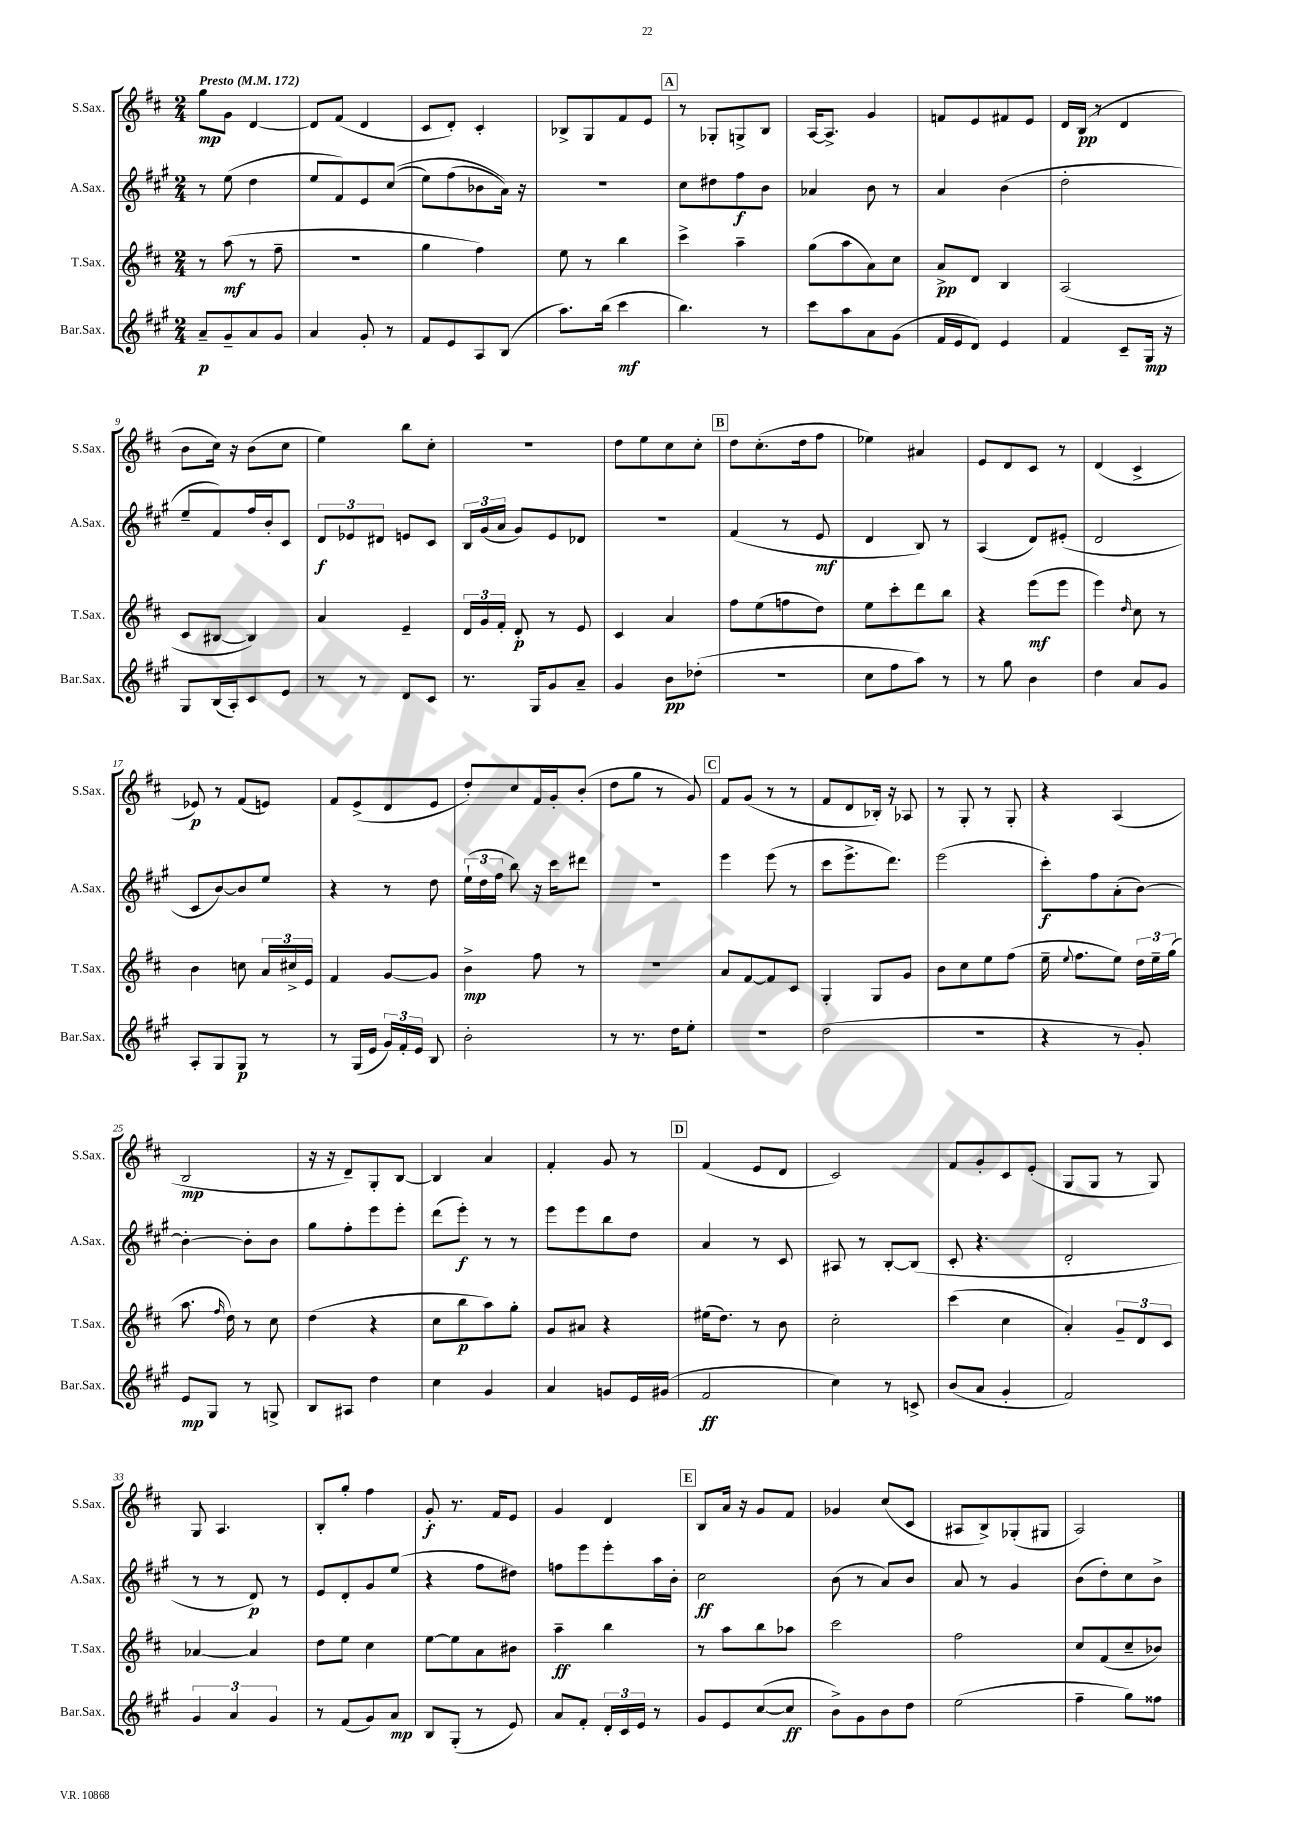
<<
\new StaffGroup <<
\new Staff = "s0" \with { instrumentName = "S.Sax." shortInstrumentName = "S.Sax." } {
    \clef treble \key d \major \numericTimeSignature \time 2/4 \tempo "Presto" 4 = 172
    \autoBeamOff g''8[\mp g'8] d'4~ |
    d'8[ fis'8]( d'4 |
    cis'8[ d'8]-.) cis'4-. |
    bes8[-> g8 fis'8 e'8] |
    \mark \markup { \box "A" } r8 ges8[-. g8-> b8] |
    a16[~ a8.]-> g'4 |
    f'8[ e'8 fis'8 e'8] |
    d'16[ b16]\pp( r8 d'4 |
    b'8[ cis''16]) r16 b'8[( cis''8] |
    e''4) b''8[ cis''8]-. |
    R2 |
    d''8[ e''8 cis''8 cis''8]-. |
    \mark \markup { \box "B" } d''8[ cis''8.-.( d''16 fis''8] |
    ees''4) ais'4 |
    e'8[ d'8 cis'8] r8 |
    d'4( cis'4-> |
    ees'8\p) r8 fis'8[( e'8]) |
    fis'8[ e'8->( d'8 e'8] |
    d''8[-.) cis''8 fis'16 g'16-. b'8]-.( |
    d''8[ g''8] r8 g'8) |
    \mark \markup { \box "C" } fis'8[ g'8]( r8 r8 |
    fis'8[ d'8 bes16]-.) r16 aes8 |
    r8 g8-. r8 g8-. |
    r4 a4( |
    b2\mp |
    r16 r16 d'8[--) g8-. b8]~ |
    b4 a'4 |
    fis'4-. g'8 r8 |
    \mark \markup { \box "D" } fis'4( e'8[ d'8] |
    cis'2) |
    fis'8[ g'8-. cis'8 e'8]-.( |
    g8[ g8] r8 g8) |
    g8 a4. |
    b8[-. g''8]-. fis''4 |
    g'8-.\f r8. fis'16[ e'8] |
    g'4 d'4 |
    \mark \markup { \box "E" } b8[ a'16] r16 g'8[ fis'8] |
    ges'4 cis''8[( cis'8] |
    ais8[ b8->) ges8-.( gis8] |
    a2) \bar "|." |
}
\new Staff = "s1" \with { instrumentName = "A.Sax." shortInstrumentName = "A.Sax." } {
    \clef treble \key a \major \numericTimeSignature \time 2/4
    \autoBeamOff r8 e''8( d''4 |
    e''8[ fis'8) e'8 cis''8](\( |
    e''8[) fis''8( bes'8 a'16])\) r16 |
    r2 |
    \mark \markup { \box "A" } cis''8[ dis''8 fis''8\f b'8] |
    aes'4 b'8 r8 |
    a'4 b'4( |
    d''2-. |
    e''8[-- fis'8) fis''16 b'16-. cis'8] |
    \tuplet 3/2 { d'8[\f ees'8 dis'8] } e'8[ cis'8] |
    \tuplet 3/2 { b16[ gis'16( a'16] } gis'8[) e'8 des'8] |
    r2 |
    \mark \markup { \box "B" } fis'4( r8 e'8\mf |
    d'4 b8) r8 |
    a4( d'8[) eis'8]-.( |
    d'2 |
    cis'8[ b'8~) b'8 e''8] |
    r4 r8 d''8 |
    \tuplet 3/2 { e''16[-!( d''16 fis''16] } b''8) r16 cis'''16[ dis'''8] |
    R2 |
    \mark \markup { \box "C" } e'''4 e'''8( r8 |
    cis'''8[ e'''8.-> d'''8.]) |
    e'''2( |
    cis'''8[-.\f) fis''8 a'8-.( b'8]~) |
    b'4~-. b'8[-. b'8] |
    gis''8[ fis''8-. e'''8 e'''8]-. |
    d'''8[( e'''8]-.\f) r8 r8 |
    e'''8[ e'''8 b''8 d''8] |
    \mark \markup { \box "D" } a'4 r8 cis'8 |
    ais8 r8 b8[~-. b8]( |
    cis'8-. r4. |
    d'2-. |
    r8 r8 d'8\p) r8 |
    e'8[ d'8-. gis'8 e''8]( |
    r4 fis''8[ dis''8]) |
    f''8[ e'''8 e'''8-. a''16 b'16]-. |
    \mark \markup { \box "E" } cis''2\ff |
    b'8( r8 a'8[) b'8] |
    a'8 r8 gis'4 |
    b'8[( d''8-.) cis''8 b'8]-> \bar "|." |
}
\new Staff = "s2" \with { instrumentName = "T.Sax." shortInstrumentName = "T.Sax." } {
    \clef treble \key d \major \numericTimeSignature \time 2/4
    \autoBeamOff r8 a''8\mf( r8 fis''8-- |
    R2 |
    g''4 fis''4) |
    e''8 r8 b''4 |
    \mark \markup { \box "A" } cis'''4-> a''4-- |
    g''8[( a''8 a'8) cis''8] |
    a'8[->\pp d'8] b4 |
    a2( |
    cis'8[ bis8]~ bis4) |
    a'4 e'4-- |
    \tuplet 3/2 { d'16[ g'16 fis'16]-. } d'8-.\p r8 e'8 |
    cis'4 a'4 |
    \mark \markup { \box "B" } fis''8[ e''8( f''8 d''8]) |
    e''8[ cis'''8-. d'''8 b''8] |
    r4 e'''8[\mf( e'''8] |
    e'''4) \grace { d''16 } cis''8 r8 |
    b'4 c''8 \tuplet 3/2 { a'16[ cis''16-> e'16] } |
    fis'4 g'8[~ g'8] |
    b'4->\mp fis''8 r8 |
    R2 |
    \mark \markup { \box "C" } a'8[ fis'8~ fis'8 cis'8] |
    g4-. g8[ g'8] |
    b'8[ cis''8 e''8 fis''8]( |
    e''16-- \appoggiatura { e''8 } fis''8.[ e''8]) \tuplet 3/2 { d''16[ e''16-- g''16]( } |
    a''8. \grace { fis''16 } d''16) r8 cis''8 |
    d''4( r4 |
    cis''8[ b''8\p a''8) g''8]-. |
    g'8[ ais'8] r4 |
    \mark \markup { \box "D" } eis''16[( d''8.]) r8 b'8 |
    cis''2-. |
    cis'''4( cis''4 |
    a'4-.) \tuplet 3/2 { g'8[-- d'8 cis'8] } |
    aes'4~ aes'4 |
    d''8[ e''8] cis''4 |
    e''8[~ e''8 a'8 bis'8] |
    a''4--\ff b''4 |
    \mark \markup { \box "E" } r8 a''8[ b''8 aes''8] |
    cis'''2 |
    fis''2 |
    cis''8[ fis'8( cis''8-- bes'8]) \bar "|." |
}
\new Staff = "s3" \with { instrumentName = "Bar.Sax." shortInstrumentName = "Bar.Sax." } {
    \clef treble \key a \major \numericTimeSignature \time 2/4
    \autoBeamOff a'8[--\p gis'8-- a'8 gis'8] |
    a'4 gis'8-. r8 |
    fis'8[ e'8 a8 b8]( |
    a''8.[) b''16]( cis'''4\mf |
    \mark \markup { \box "A" } b''4.) r8 |
    cis'''8[ a''8 a'8 gis'8]( |
    fis'16[ e'16 d'8]) e'4 |
    fis'4 cis'8[-- gis16]\mp r16 |
    gis8[ b16( a16-.) cis'8 e'8] |
    r8 r8 d'8[ cis'8] |
    r8. gis16[ gis'8 a'8]-- |
    gis'4 b'8[\pp des''8]-.( |
    \mark \markup { \box "B" } R2 |
    cis''8[ fis''8 a''8]) r8 |
    r8 gis''8 b'4 |
    d''4 a'8[ gis'8] |
    a8[-. gis8 gis8]\p r8 |
    r8 gis16[( e'16] \tuplet 3/2 { gis'16[) fis'16-. e'16] } b8 |
    b'2-. |
    r8 r8. d''16[ e''8]-. |
    \mark \markup { \box "C" } R2 |
    d''2( |
    R2 |
    r4 r8 gis'8-.) |
    e'8[\mp gis8] r8 g8-> |
    b8[ ais8] d''4 |
    cis''4 gis'4 |
    a'4 g'8[ e'16 gis'16]( |
    \mark \markup { \box "D" } fis'2\ff |
    cis''4) r8 c'8-> |
    b'8[( a'8] gis'4-. |
    fis'2) |
    \tuplet 3/2 { gis'4 a'4 gis'4 } |
    r8 fis'8[( gis'8) a'8]\mp |
    b8[ gis8]-.( r8 e'8) |
    a'8[ fis'8]-. \tuplet 3/2 { d'16[-. cis'16 e'16] } r8 |
    \mark \markup { \box "E" } gis'8[ e'8 cis''8~( cis''8]\ff |
    b'8[->) gis'8 b'8 d''8] |
    e''2( |
    fis''4-- gis''8[) fisis''8] \bar "|." |
}
>>
>>
